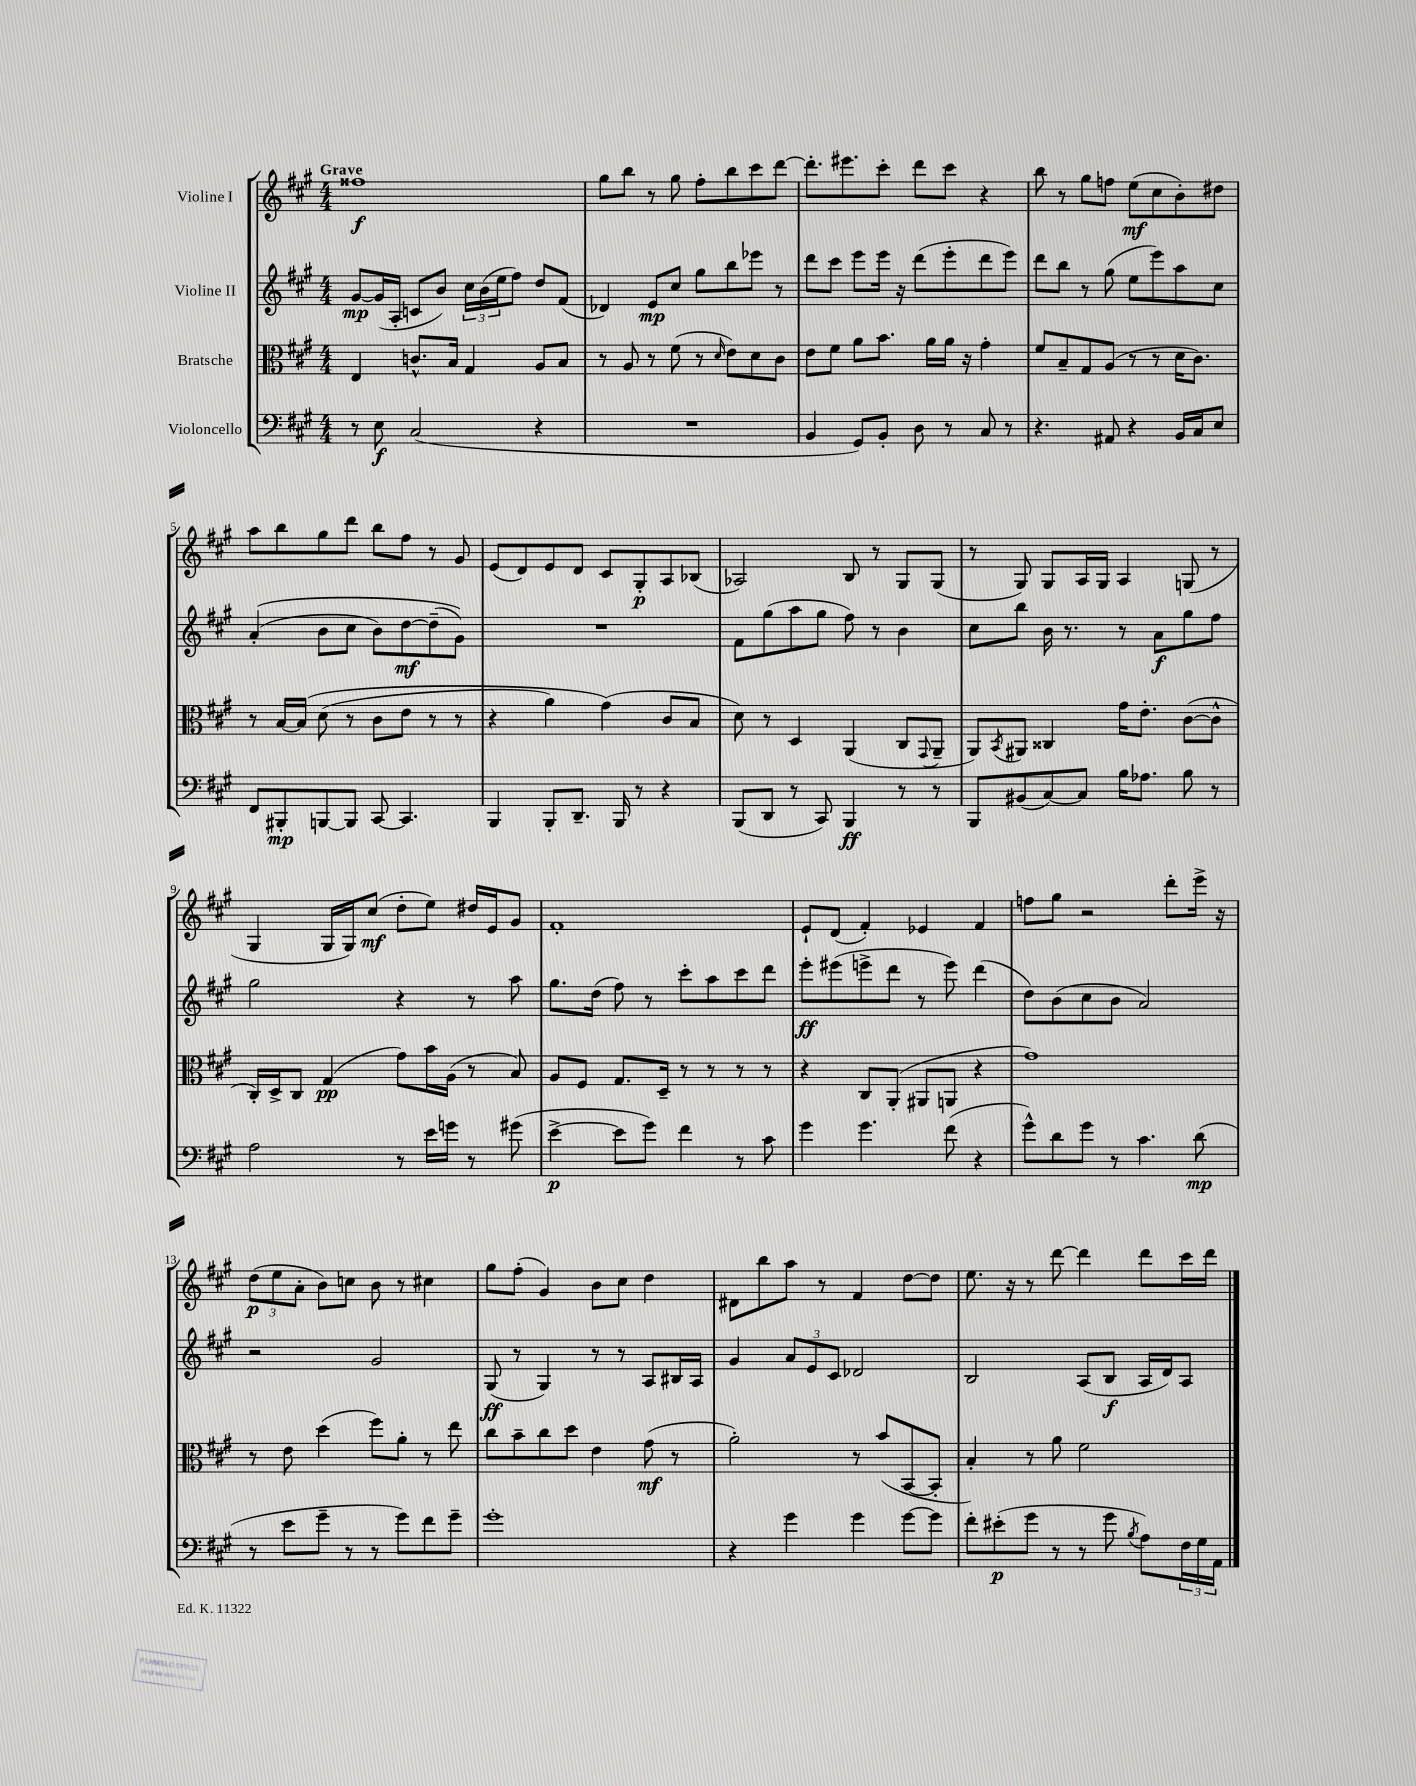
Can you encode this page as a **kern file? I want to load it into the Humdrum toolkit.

**kern	**kern	**kern	**kern
*staff4	*staff3	*staff2	*staff1
*clefF4	*clefC3	*clefG2	*clefG2
*k[f#c#g#]	*k[f#c#g#]	*k[f#c#g#]	*k[f#c#g#]
*M4/4	*M4/4	*M4/4	*M4/4
8r	4E	[8g#	1ff##
8E	.	(16g#]	.
.	.	16A'	.
(2C#	8.c^^	8c	.
.	.	8b)	.
.	16B	.	.
.	4G#	24cc#	.
.	.	(24b	.
.	.	24ee	.
.	.	8ff#)	.
4r	8A	8dd	.
.	8B	(8f#	.
=	=	=	=
1r	8r	4d-)	8gg#
.	8A	.	8bb
.	8r	8e	8r
.	(8f#	8cc#	8gg#
.	8r	8gg#	8ff#'
.	16qqd	.	.
.	8e)	8bb	8bb
.	8d	8eee-	8ccc#
.	8c#	8r	[8ddd
=	=	=	=
4BB	8e	8ddd	8.ddd']
.	8f#	8ccc#	.
.	.	.	8.eee#
8GG#)	8a	8eee	.
8BB'	8.b	16eee	8ccc#'
.	.	16r	.
8D	.	(8ddd	8ddd
.	16a	.	.
8r	16a	8eee'	8ccc#
.	16r	.	.
8C#	4g#'	8ddd	4r
8r	.	8eee)	.
=	=	=	=
4.r	8f#	8ddd	8bb
.	8B~	8bb	8r
.	8G#	8r	8gg#
8AA#	(8A	(8gg#	8ff
4r	8r	8ee	(8ee
.	8r	8eee)	8cc#
16BB	16d	8aa	8b')
16C#	8.c#)	.	.
8E	.	8cc#	8dd#
=	=	=	=
8FF#	8r	&((4a'	8aa
8BBB#'	[16B	.	8bb
.	&(16B]	.	.
[8BBB	(8d	8b	8gg#
8BBB]	8r	8cc#	8ddd
[8CC#	8c#	8b)	8bb
4.CC#]	8e	[8dd	8ff#
.	8r	(8dd~]	8r
.	8r	8g#)&)	8g#
=	=	=	=
4BBB	4r	1r	(8e
.	.	.	8d)
8BBB'	4a)	.	8e
8.DD~	.	.	8d
.	(4g#&)	.	8c#
16BBB	.	.	.
8r	.	.	8G#'
4r	8c#	.	8A
.	8B	.	(8B-
=	=	=	=
(8BBB	8d)	8f#	2A-)
8DD	8r	(8gg#	.
8r	4D	8aa	.
8CC#)	.	8gg#	.
4BBB	(4AA	8ff#)	8B
.	.	8r	8r
8r	8C#	4b	8G#
.	8qqGG#	.	.
8r	8AA~	.	(8G#
=	=	=	=
8BBB	8AA)	8cc#	8r
.	8qBB	.	.
(8BB#	8AA#	8bb	8G#)
[8C#)	4C##	16b	8G#
.	.	8.r	.
8C#]	.	.	16A
.	.	.	16G#
16B	16g#	8r	4A
8.A-	8.e'	.	.
.	.	8a	.
8B	([8c#	8gg#	(8G
8r	8c#^^]	8ff#	8r
=	=	=	=
2A	16C#')	2gg#	4G#
.	16D^	.	.
.	8C#	.	.
.	(4G#	.	16G#
.	.	.	16G#)
.	.	.	(8cc#
8r	8g#)	4r	8dd'
16e	16b	.	8ee)
16g	(16A	.	.
8r	8r	8r	16dd#
.	.	.	16e
(8g#	8B)	8aa	8g#
=	=	=	=
[4e^	8A	8.gg#	1f#'
.	8F#	.	.
.	.	(16dd	.
8e]	8.G#	8ff#)	.
8g#)	.	8r	.
.	16D~	.	.
4f#	8r	8ccc#'	.
.	8r	8aa	.
8r	8r	8ccc#	.
8c#	8r	8ddd	.
=	=	=	=
4g#	4r	8eee'	8e`
.	.	(8eee#	(8d
4.g#	8C#	8eee^	4f#')
.	(8AA'	8ddd	.
.	8AA#	8r	4e-
(8f#	8AA	8eee)	.
4r	4r	(4ddd	4f#
=	=	=	=
8g#^^)	1g#)	8dd)	8ff
8d	.	(8b	8gg#
8g#	.	8cc#	2r
8r	.	8b	.
4.c#	.	2a)	.
.	.	.	8ddd'
(8d	.	.	16eee^
.	.	.	16r
=	=	=	=
8r	8r	2r	(12dd
.	.	.	12ee
8e	8e	.	.
.	.	.	12a'
8g#~	(4dd	.	8b)
8r	.	.	8cc
8r	8ff#)	2g#	8b
8g#)	8a'	.	8r
8f#	8r	.	4cc#
8g#~	8ee	.	.
=	=	=	=
1g#'	8cc#	(8G#	8gg#
.	8b~	8r	(8ff#'
.	8cc#	4G#)	4g#)
.	8dd	.	.
.	4e	8r	8b
.	.	8r	8cc#
.	(8g#	8A	4dd
.	8r	16B#	.
.	.	16A	.
=	=	=	=
4r	2a')	4g#	8d#
.	.	.	8bb
4g#	.	12a	8aa
.	.	12e	.
.	.	.	8r
.	.	12c#	.
4g#	8r	2d-	4f#
.	(8b	.	.
[8g#	[8BB	.	[8dd
8g#]	8BB']	.	8dd]
=	=	=	=
8f#'	4B')	2B	8.ee
(8e#'	.	.	.
.	.	.	16r
8g#	8r	.	8r
8r	8a	.	[8ddd
8r	2f#	(8A	4ddd]
8g#	.	8B	.
8qB	.	.	.
8A)	.	16A	8ddd
.	.	16d)	.
24F#	.	8A	16ccc#
24G#	.	.	.
.	.	.	16ddd
24AA	.	.	.
==	==	==	==
*-	*-	*-	*-
